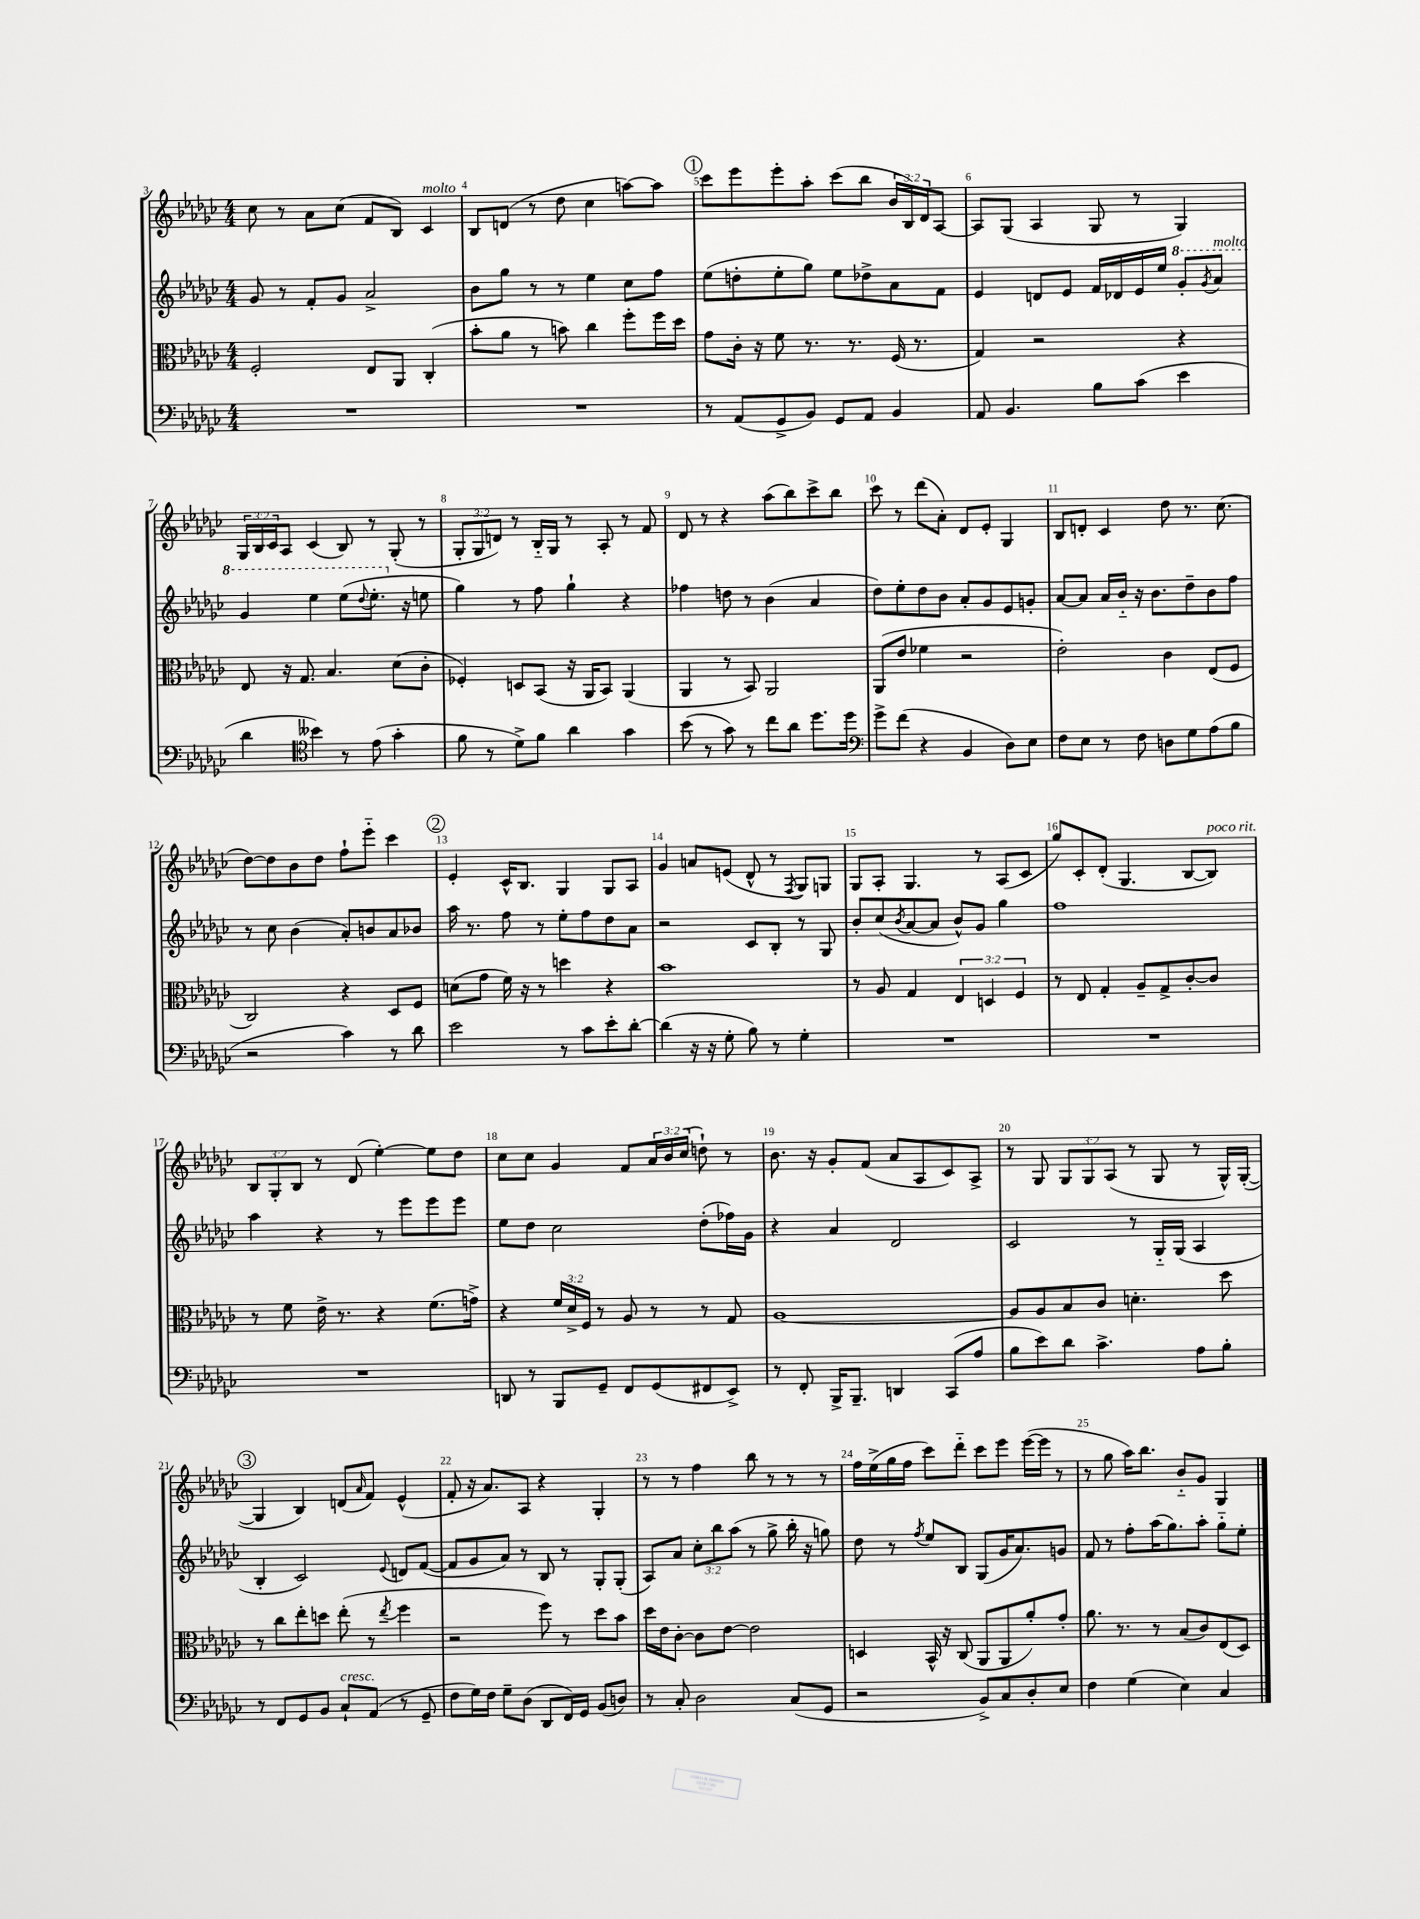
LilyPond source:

<<
\new StaffGroup <<
\new Staff = "s0" {
    \clef treble \key ges \major \numericTimeSignature \time 4/4 \override Staff.TupletNumber.text = #tuplet-number::calc-fraction-text
    ces''8 r8 aes'8 ces''8( f'8 bes8) ces'4^\markup { \italic "molto" } |
    bes8 d'8( r8 des''8 ces''4 a''8~) a''8 |
    \mark \markup { \circle "1" } ces'''8 ees'''8 ees'''8-. aes''8-. ces'''8( bes''8 \tuplet 3/2 { bes'16 bes16) des'16 } aes8~ |
    aes8 ges8( aes4 ges8 r8 ges4) |
    \tuplet 3/2 { ges16 bes16 ces'16 } aes8 ces'4( bes8) r8 ges8-.( r8 |
    \tuplet 3/2 { ges8-. ges8 d'8) } r8 bes16-_ ges16 r8 aes8-. r8 f'8 |
    des'8 r8 r4 aes''8( bes''8) ces'''8-> bes''8 |
    ces'''8 r8 des'''8( aes'8-.) des'8 ees'8-. ges4 |
    bes8 d'8-. ces'4 des''8 r8. ces''8.( |
    des''8~) des''8 bes'8 des''8 f''8-! ees'''8-_ ces'''4 |
    \mark \markup { \circle "2" } ees'4-. ces'16-^ bes8. ges4 ges8 aes8 |
    ges'4 a'8 e'8( des'8-^ r8 \acciaccatura { f8 } ges8) g8 |
    ges8 aes8-. ges4. r8 aes8( ces'8 |
    ges''8) ces'8-. des'8-.( ges4. bes8~ bes8^\markup { \italic "poco rit." }) |
    \tuplet 3/2 { bes8 ges8-. bes8 } r8 des'8( ees''4~-.) ees''8 des''8 |
    ces''8 ces''8 ges'4 f'8 \tuplet 3/2 { aes'16 bes'16 ces''16( } d''8-!) r8 |
    bes'8. r16 ges'8-. f'8( aes'8 aes8 ces'8) aes8-> |
    r8 ges8 \tuplet 3/2 { ges8 ges8 aes8( } r8 ges8 r8 ges16-^) ges16~-.( |
    \mark \markup { \circle "3" } ges4 bes4) d'8( \grace { aes'16 } f'8) ees'4-^( |
    f'8-. r16 aes'8.) aes8 r4 ges4-. |
    r8 r8 f''4 bes''8 r8 r8 r8 |
    f''16 ees''16->( ges''16 f''16 ces'''8) des'''8-_ ces'''8 ees'''8 ees'''16~( ees'''16 r8 |
    r8 ges''8 aes''16) bes''8. bes'8-_ ges'8 ges4 \bar "|." |
}
\new Staff = "s1" {
    \clef treble \key ges \major \numericTimeSignature \time 4/4 \override Staff.TupletNumber.text = #tuplet-number::calc-fraction-text
    ges'8 r8 f'8-. ges'8 aes'2-> |
    bes'8 ges''8 r8 r8 ees''4 ces''8 f''8 |
    \mark \markup { \circle "1" } ees''8( d''8-. ees''8-. ges''8) ees''8 des''8-> aes'8 f'8 |
    ees'4 d'8 ees'8 f'16 des'16 ees'16 ees''16 \ottava #1 ges''8-. \acciaccatura { ges''8 } aes''8^\markup { \italic "molto" } |
    ges''4 ees'''4 ees'''8( \appoggiatura { des'''8 } ees'''8.-. \ottava #0 r16 e''8 |
    ges''4) r8 f''8 ges''4-! r4 |
    fes''4 d''8 r8 bes'4( aes'4 |
    des''8) ees''8-. des''8 bes'8 aes'8-. ges'8 ees'8 g'8-. |
    aes'8~ aes'8 aes'16 bes'16-_ r16 bes'8. des''8-- bes'8 f''8 |
    r8 ces''8 bes'4( aes'8-.) b'8 aes'8 bes'8 |
    \mark \markup { \circle "2" } aes''16 r8. f''8 r8 ees''8-. f''8 des''8 aes'8 |
    r2 ces'8 bes8-. r8 ges8 |
    bes'8-. ces''8( \acciaccatura { bes'8 } aes'8~ aes'8 bes'8-^) ges'8 ges''4 |
    f''1 |
    aes''4 r4 r8 ees'''8 ees'''8 ees'''8 |
    ees''8 des''8 ces''2 des''8-.( fes''16) ges'16 |
    r4 aes'4 des'2 |
    ces'2 r8 ges16-_ ges16( aes4 |
    \mark \markup { \circle "3" } bes4-. ces'2) \appoggiatura { ees'8 } d'8 f'8~( |
    f'8 ges'8 aes'8) r8 bes8 r8 ges8-. ges8-.( |
    aes8) aes'8 \tuplet 3/2 { ces''8-. bes''8 aes''8( } r8 ges''8-> bes''16-. r16 g''8) |
    des''8 r8 \acciaccatura { f''8 } ees''8 bes8 ges8( ges'16 aes'8.) g'8 |
    f'8 r8 f''8-. aes''16( ges''8.) aes''8-. ges''8-_ ees''8-. \bar "|." |
}
\new Staff = "s2" {
    \clef alto \key ges \major \numericTimeSignature \time 4/4 \override Staff.TupletNumber.text = #tuplet-number::calc-fraction-text
    f2-. ees8 aes,8 ces4-.( |
    bes'8-. aes'8 r8 b'8) ces''4 f''8-. f''16 des''16 |
    \mark \markup { \circle "1" } ges'8 ces'16-. r16 f'8 r8. r8. f16( r8. |
    ges4) r2 r4 |
    ees8 r16 ges8. bes4. des'8( ces'8-. |
    fes4-.) d8 bes,8( r16 aes,16 bes,8) aes,4( |
    aes,4 r8 bes,8) aes,2 |
    aes,8( ees'8 fes'4 r2 |
    ees'2-.) ces'4 ees8( f8 |
    ces2) r4 des8 f8 |
    \mark \markup { \circle "2" } d'8( ges'8 f'16) r16 r8 d''4 r4 |
    bes'1 |
    r8 aes8 ges4 \tuplet 3/2 { ees4 d4 f4 } |
    r8 ees8 ges4-. aes8-- ges8-> ces'8~-. ces'8 |
    r8 f'8 ees'16-> r8. r4 f'8.( g'16->) |
    r4 \tuplet 3/2 { f'16 des'16-> f16 } r8 aes8 r8 r8 ges8 |
    aes1~ |
    aes8 aes8 bes8 ces'8 d'4.-. des''8 |
    \mark \markup { \circle "3" } r8 ces''8 ees''8-. d''8 ees''8-.( r8 \acciaccatura { ees''8 } f''4 |
    r2 f''8) r8 des''8 bes'8 |
    des''16 ees'16 ces'8~-. ces'8 ees'8~ ees'2 |
    d4 bes,16-^ r16 ces8( aes,8 aes,8 aes'8-.) ges'8-. |
    aes'8. r8. r8 bes8( ces'8) ees8( des8) \bar "|." |
}
\new Staff = "s3" {
    \clef bass \key ges \major \numericTimeSignature \time 4/4
    R1 |
    R1 |
    \mark \markup { \circle "1" } r8 aes,8( ges,8-> bes,8) ges,8 aes,8 bes,4 |
    aes,8 bes,4. bes8 ces'8( ees'4 |
    des'4 \clef tenor beses'4) r8 ees'8( ges'4-. |
    f'8 r8 des'8->) f'8 aes'4 ges'4 |
    bes'8( r8 ges'8) r8 ces''8 aes'8 des''8. des''16 |
    \clef bass ges'8-> f'8( r4 bes,4 des8) ees8 |
    f8 ees8 r8 f8 d8 ges8 aes8( bes8 |
    r2 ces'4) r8 des'8 |
    \mark \markup { \circle "2" } ees'2 r8 ces'8 ees'8-. des'8~-. |
    des'4( r16 r16 ges8-. bes8) r8 ges4-. |
    R1 |
    R1 |
    R1 |
    d,8 r8 bes,,8 ges,8-- f,8 ges,8( fis,8 ees,8->) |
    r8 f,8-. bes,,16-> bes,,8.-- d,4 ces,8( aes8 |
    bes8 ees'8) des'8 ces'4.-> aes8 bes8-. |
    \mark \markup { \circle "3" } r8 f,8 ges,8 bes,8 ces8-!^\markup { \italic "cresc." } aes,8( r8 ges,8-- |
    f8 ges16) f16 ges8-- des8( des,8 f,16) ges,16 bes,8( d8) |
    r8 ces8-. des2 ces8( ges,8 |
    r2 bes,8->) ces8 des8-. ees8 |
    f4 ges4( ees4) ces4 \bar "|." |
}
>>
>>
\layout { \context { \Score currentBarNumber = #3 \override BarNumber.break-visibility = ##(#f #t #t) barNumberVisibility = #all-bar-numbers-visible } }
